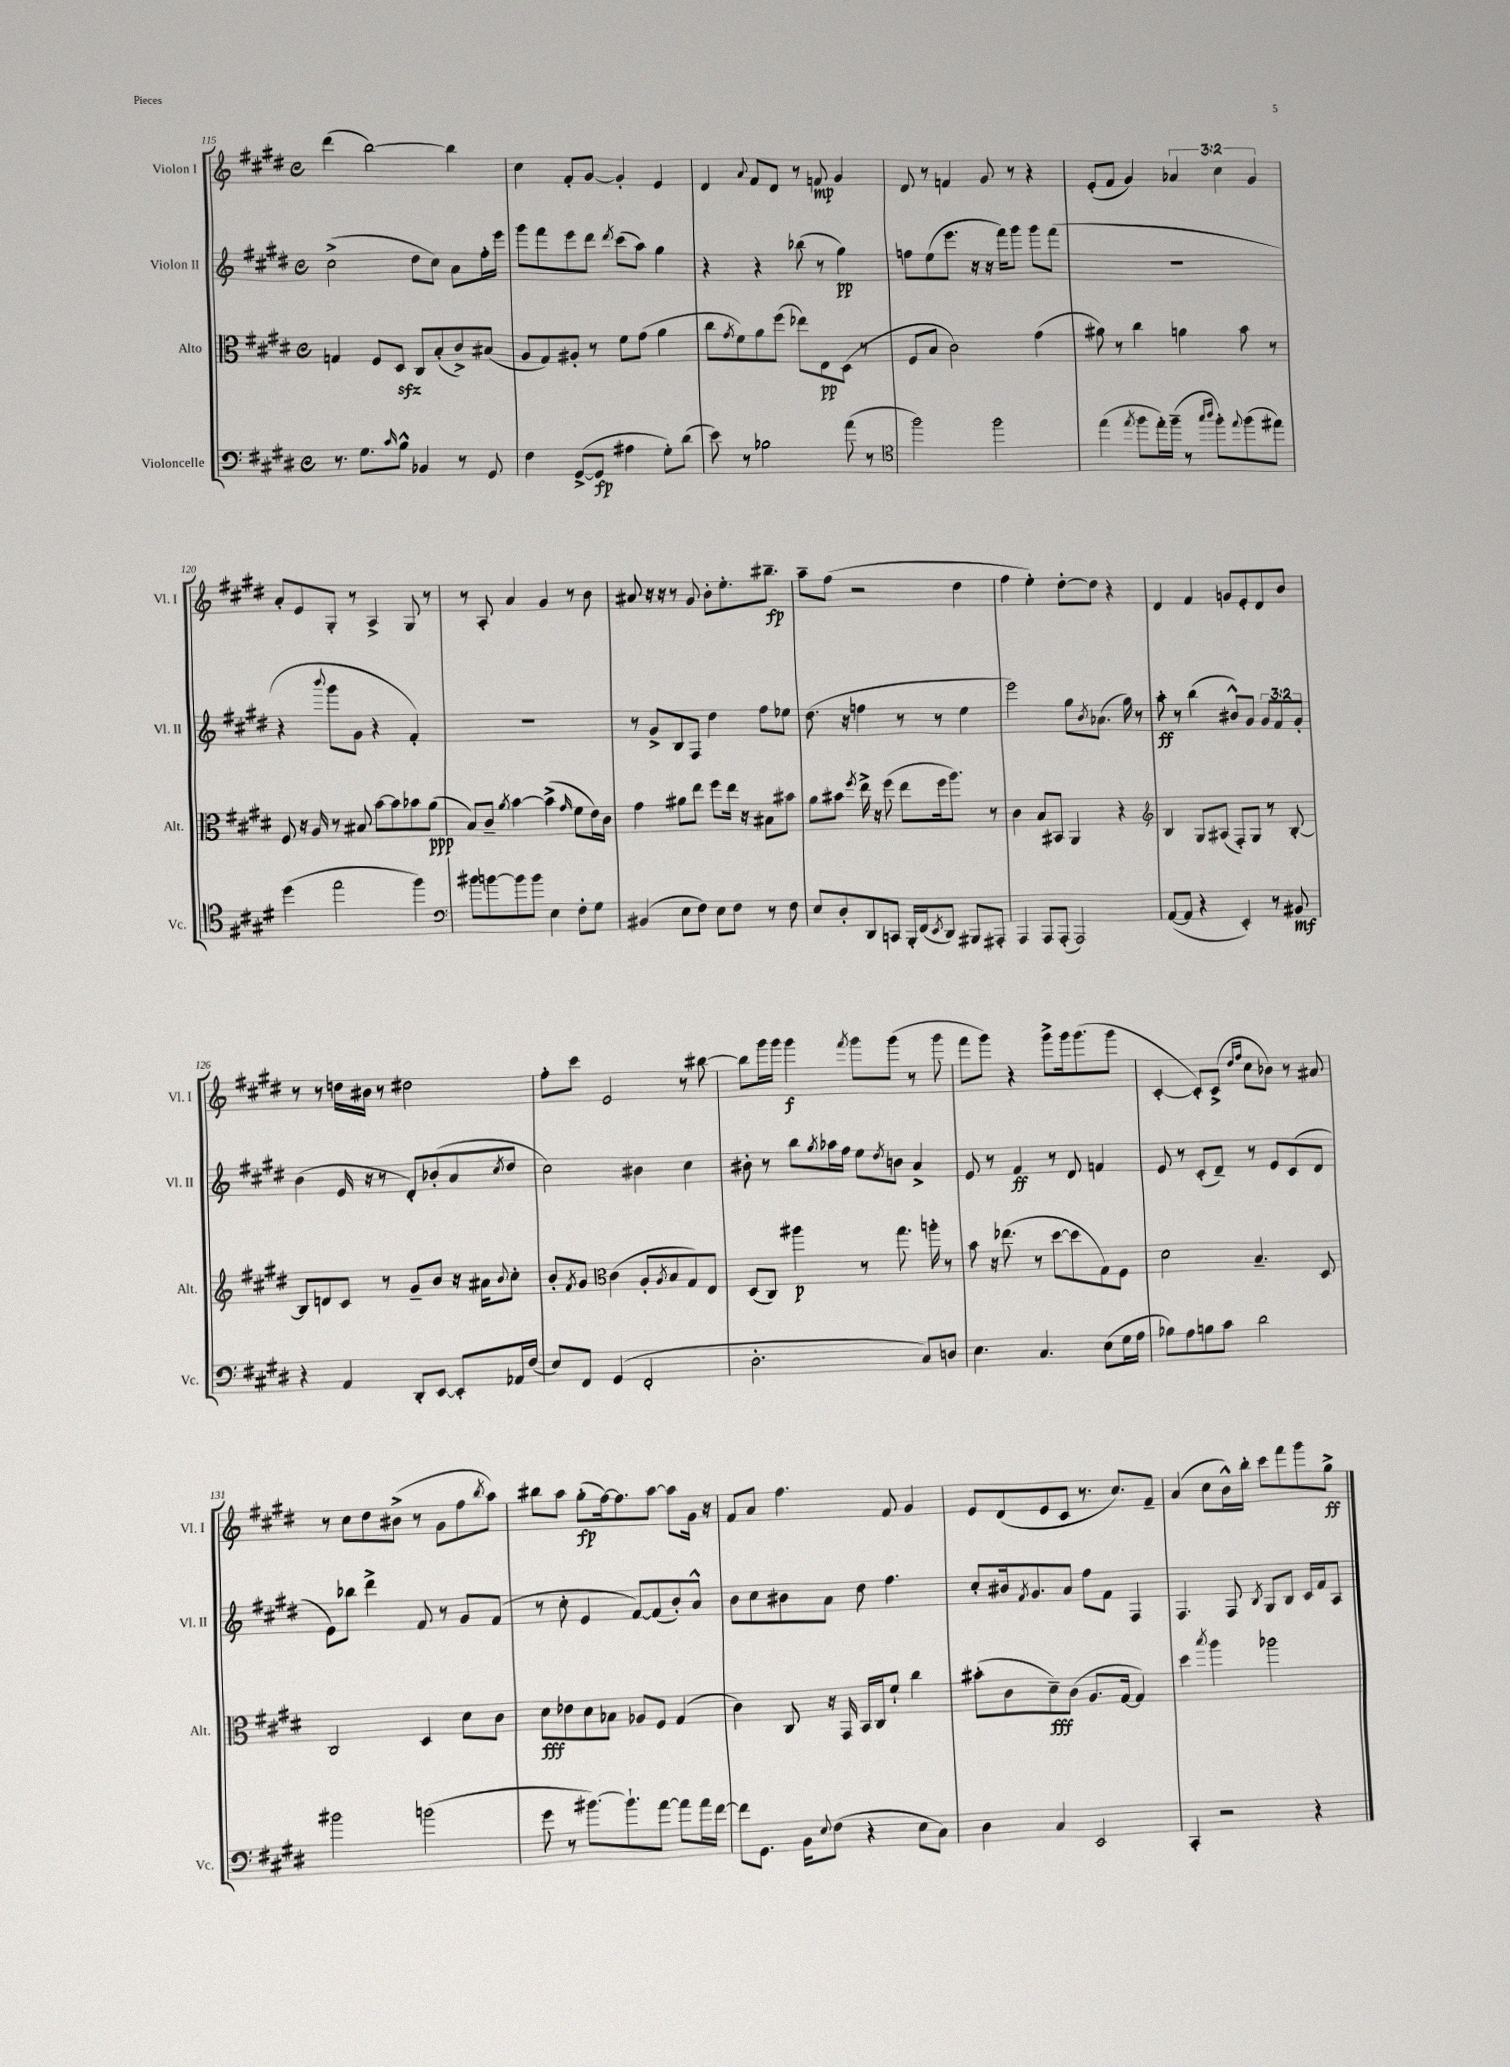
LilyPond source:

<<
\new StaffGroup <<
\new Staff = "s0" \with { instrumentName = "Violon I" shortInstrumentName = "Vl. I" } {
    \clef treble \key e \major \defaultTimeSignature \time 4/4 \override Staff.TupletNumber.text = #tuplet-number::calc-fraction-text
    dis'''4( b''2~) b''4 |
    cis''4 fis'8-. gis'8~ gis'4-. e'4 |
    dis'4 \appoggiatura { a'8 } fis'8 dis'8 r8 f'8\mp gis'4 |
    dis'8 r8 f'4 gis'8 r8 r4 |
    e'8-.( fis'8 gis'4) \tuplet 3/2 { aes'4 cis''4 gis'4 } |
    a'8-. e'8 gis8-. r8 a4-> gis8 r8 |
    r8 a8-. a'4 gis'4 r8 b'8 |
    ais'8 r16 r16 r8 gis'8 b'8-. e''8.-. bis''8.--\fp |
    a''8-- fis''8( r2 dis''4 |
    fis''4 e''4-.) dis''8~-. dis''8 r4 |
    dis'4 fis'4 g'8 e'8-. dis'8 b'8 |
    r8 r8 d''16 bis'16 r8 dis''2 |
    fis''8-. cis'''8 e'2 r8 bis''8~ |
    bis''8 gis'''16 gis'''16 gis'''4\f \acciaccatura { fis'''8 } gis'''8 gis'''8( r8 gis'''8 |
    fis'''8 gis'''8) r4 gis'''8-> gis'''16 gis'''8.( gis'''8 |
    cis'4~-. cis'8-.) cis'8->( \grace { dis''16 fis''16 } cis''8 bes'8) r8 ais'8 |
    r8 cis''8 dis''8 bis'8->( r8 gis'8 fis''8 \acciaccatura { b''8 } a''8) |
    bis''8 a''8 gis''8-.\fp( fis''16~) fis''8. a''8~ a''8 gis'16 r16 |
    fis'8 a'8 fis''4. fis'8 gis'4 |
    e'8 dis'8( e'8 cis'8 r8. cis''8.) fis'8-- |
    a'4( cis''8 b'16-^) b''16-. cis'''8 fis'''8 gis'''8 gis''8->\ff \bar "|." |
}
\new Staff = "s1" \with { instrumentName = "Violon II" shortInstrumentName = "Vl. II" } {
    \clef treble \key e \major \defaultTimeSignature \time 4/4 \override Staff.TupletNumber.text = #tuplet-number::calc-fraction-text
    cis''2->( dis''8 cis''8) a'8 fis''16-. e'''16 |
    gis'''8 fis'''8 e'''8 dis'''8 \acciaccatura { dis'''8 } cis'''8( a''8) gis''4 |
    r4 r4 bes''8( r8 gis''4\pp) |
    f''8 e''8( e'''8. r16 r16 fis'''16) gis'''8 gis'''8 fis'''8( |
    R1 |
    r4 \appoggiatura { b'''8 } gis'''8 gis'8 r4 fis'4-.) |
    R1 |
    r8 gis'8-> b8 fis8 dis''4 fis''8 ees''8 |
    dis''8.( r16 f''4 r8 r8 e''4 |
    e'''2) gis''8 \acciaccatura { b'8 } aes'8.( gis''16) r8 |
    a''8-.\ff r8 b''4( bis'8-^) gis'8 \tuplet 3/2 { gis'8 fis'8 gis'8-. } |
    b'4( e'16 r16 r8 dis'8-.) bes'8-.( a'8 \acciaccatura { cis''8 } dis''8 |
    cis''2) bis'4 cis''4 |
    bis'8-. r8 b''8 \acciaccatura { gis''8 } aes''16 fis''16 e''8 \acciaccatura { dis''8 } b'8 a'4-> |
    e'8 r8 fis'4\ff r8 dis'8 f'4 |
    e'8 r8 cis'8-.( dis'8--) r8 e'8 cis'8( dis'8 |
    e'8) bes''8 dis'''4-> fis'8 r8 gis'8 fis'8( |
    r8 cis''8-. e'4 fis'8~) fis'8( b'8-.) a'8-^ |
    b'8 cis''8 bis'8 a'8 dis''8 fis''4. |
    cis''8-. bis'16 \acciaccatura { fis'8 } gis'8. a'8 fis''8 fis'8 fis4 |
    fis4. fis8 \acciaccatura { b8 } gis8 b8 cis'16 fis'16 a8 \bar "|." |
}
\new Staff = "s2" \with { instrumentName = "Alto" shortInstrumentName = "Alt." } {
    \clef alto \key e \major \defaultTimeSignature \time 4/4
    g4 fis8 dis8\sfz cis8 b8-.( cis'8->) bis8( |
    a8 gis8) ais8-. r8 fis'8 gis'8( a'4 |
    cis''8 \acciaccatura { gis'8 } fis'8) a'8 fis''8( ees''8) e8\pp dis8( r8 |
    fis8 b8 cis'2) gis'4( |
    ais'8) r8 cis''4 a'4 b'8 r8 |
    fis8 r16 a16 r8 bis8 b'8~ b'8 bes'8 a'8\ppp( |
    b8) cis'8-- \acciaccatura { a'8 } b'4~ b'4->( \grace { gis'16 } fis'8 e'16) cis'16 |
    gis'4 ais'8 e''8 fis''8 e''16 r16 bis8 bis'8 |
    a'8 bis'8 \acciaccatura { fis''8 } e''16-> r16 fis''8( e''8 fis''16 a''8.) r8 |
    cis'4 b8 bis,8 a,4 r4 |
    \clef treble b4 gis8 ais8( fis8-.) gis8 r8 b8~-. |
    b8 d'8 cis'8 r8 gis'8-- b'8 r16 ais'16 \appoggiatura { b'8 } cis''8-. |
    b'8-. \acciaccatura { fis'8 } gis'8 \clef alto cis'4( a8-. \acciaccatura { a8 } b8 gis8) e8 |
    dis8( cis8) ais''4\p r8 gis''8. a''16-. r8 |
    b'8 r16 ees''8.( r8 dis''8~ dis''8 gis8) fis8 |
    dis'2 b4.-- dis8 |
    cis2 dis4 dis'8 cis'8 |
    dis'8\fff ees'8 dis'8 bes8 aes8 fis8 gis4( |
    cis'4) cis8 r16 gis,16 b,16 cis16 fis'8-! cis''4 |
    bis'8-.( cis'8 dis'8--\fff) cis'8( a8. gis16~ gis4) |
    dis''4 \acciaccatura { b''8 } a''4 aes''2 \bar "|." |
}
\new Staff = "s3" \with { instrumentName = "Violoncelle" shortInstrumentName = "Vc." } {
    \clef bass \key e \major \defaultTimeSignature \time 4/4
    r8. gis8. \grace { cis'16 } b8-^ bes,4 r8 gis,8 |
    fis4 gis,8~->( gis,8\fp ais4 gis8-.) dis'8( |
    e'8) r8 bes2 a'8( r8 |
    \clef tenor fis''2) fis''2 |
    e''4( \acciaccatura { e''8 } fis''8 e''16-.) fis''16--( r8 \grace { gis''16 a''16 } fis''8-.) \appoggiatura { e''8 } fis''8( eis''8) |
    dis''4( e''2 fis''4) |
    \clef bass bis'8 b'8~ b'8 b'8 e4 fis8-. gis8 |
    bis,4( e8 fis8) e8 fis8 r8 fis8 |
    e8 dis8-. dis,8 c,8 b,,16-. fis,16( \acciaccatura { e,8 } dis,8) bis,,8 ais,,8-. |
    a,,4 a,,8 a,,8-.( a,,2) |
    a,8~( a,8 r4 e,4-.) r8 bis,8\mf |
    r4 a,4 dis,8-. e,8~ e,8-. aes,16 fis16( |
    e8) fis,8 gis,4( fis,2-. |
    dis2.-. cis8) d8 |
    e4. cis4. e8( gis16 a16 |
    bes8) a8 b8 cis'8 dis'2 |
    bis'2 b'2( |
    gis'8 r8 bis'8.~) bis'8.-! a'8~ a'8 a'16 fis'16~ |
    fis'8 gis,8. b,16 \appoggiatura { e8 } fis8( r4 e8 cis8) |
    dis4 cis4 e,2 |
    cis,4-. r2 r4 \bar "|." |
}
>>
>>
\layout { \context { \Score currentBarNumber = #115 } }
